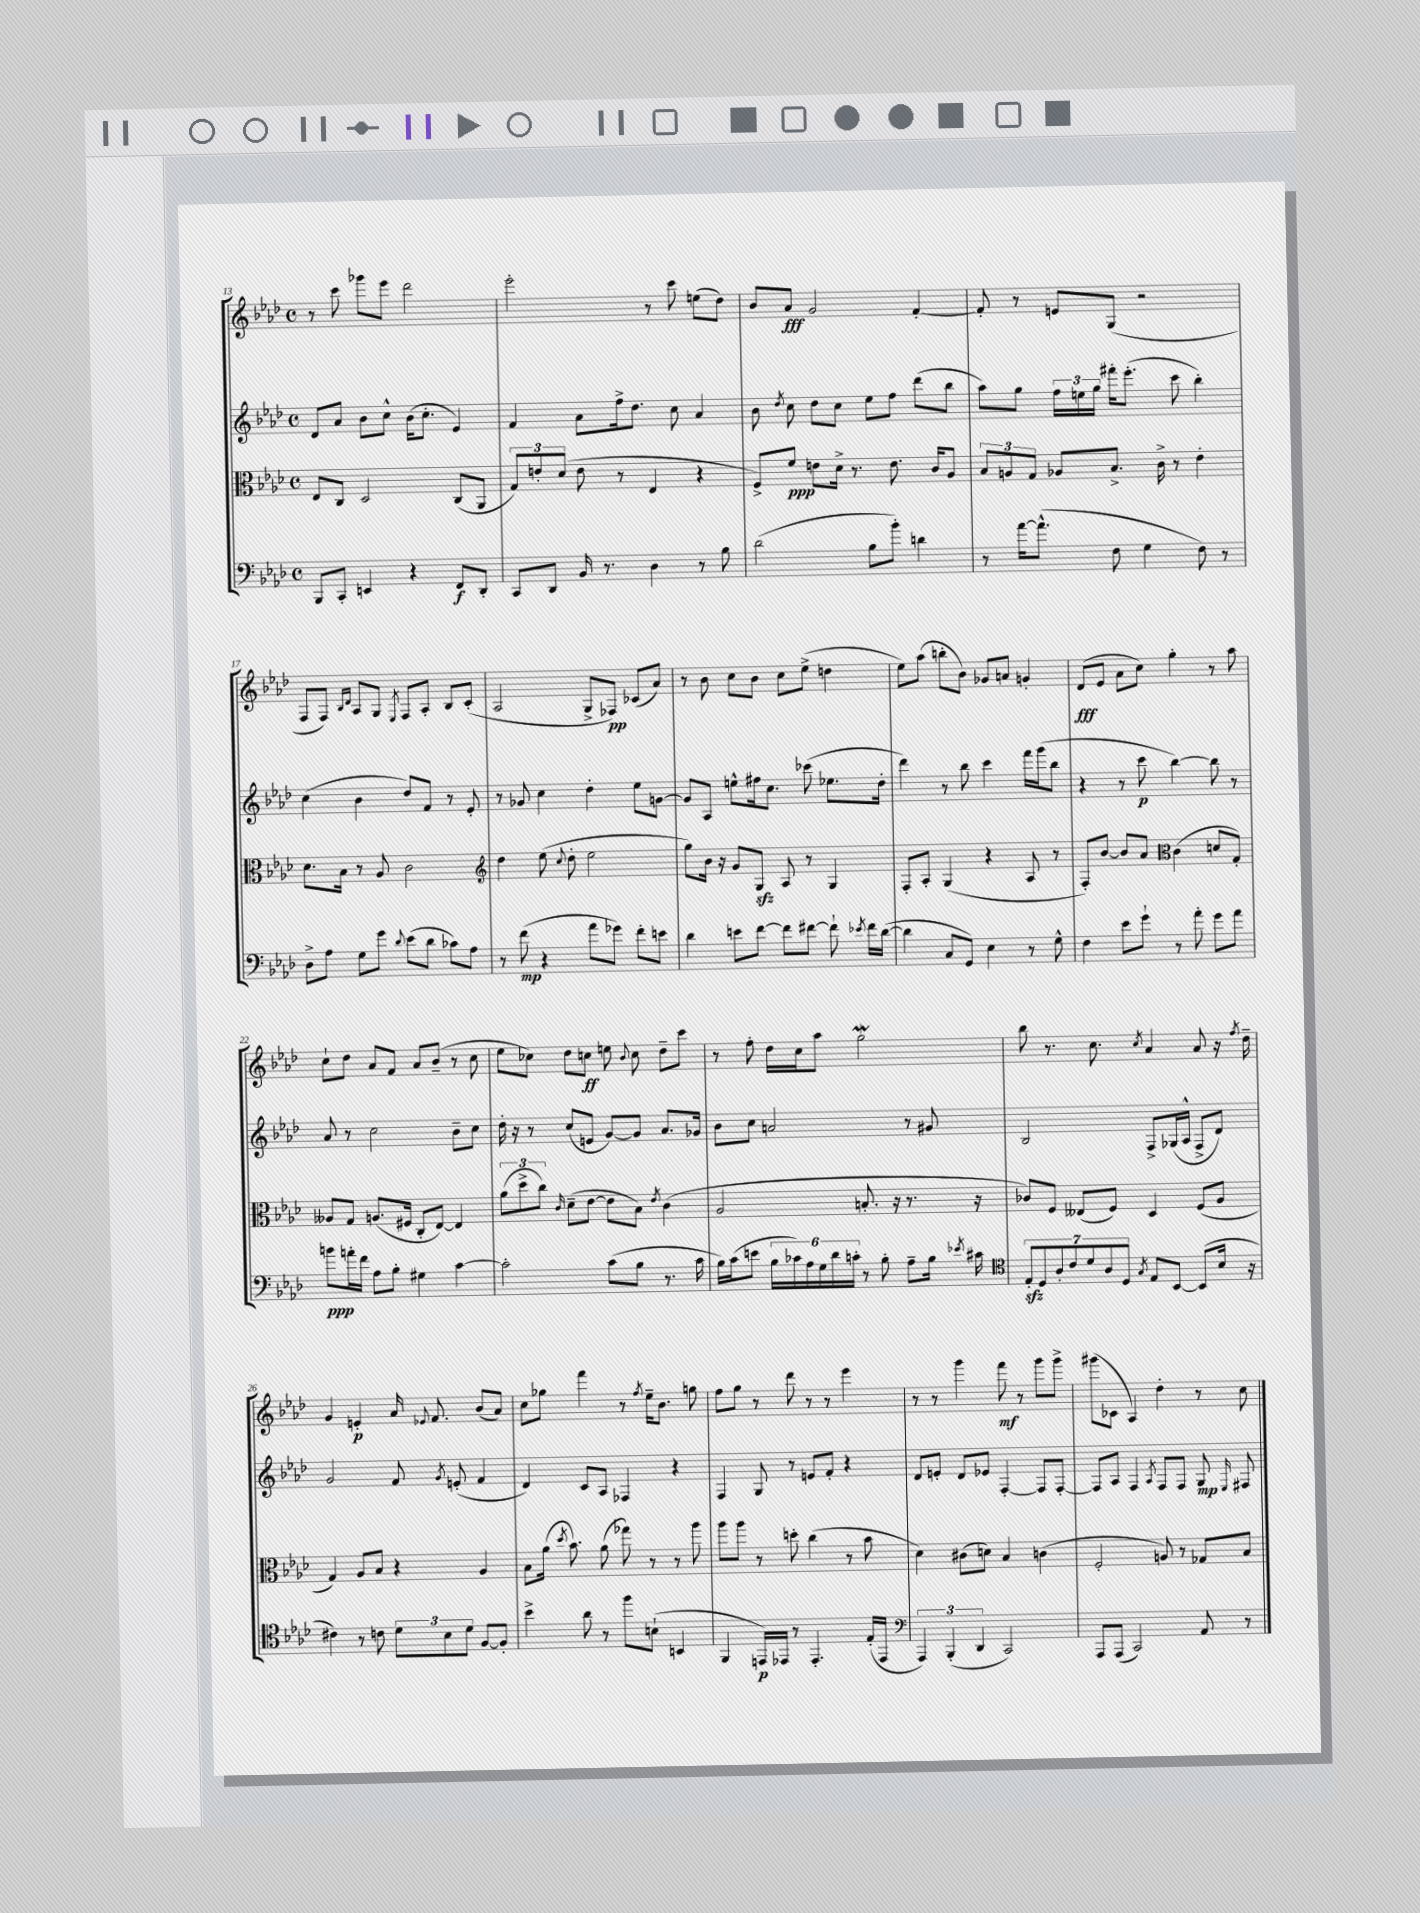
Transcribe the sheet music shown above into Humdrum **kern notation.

**kern	**dynam	**kern	**dynam	**kern	**dynam	**kern	**dynam
*part4	*part4	*part3	*part3	*part2	*part2	*part1	*part1
*staff4	*staff4	*staff3	*staff3	*staff2	*staff2	*staff1	*staff1
*clefF4	*	*clefC3	*	*clefG2	*	*clefG2	*
*k[b-e-a-d-]	*	*k[b-e-a-d-]	*	*k[b-e-a-d-]	*	*k[b-e-a-d-]	*
*M4/4	*	*M4/4	*	*M4/4	*	*M4/4	*
*met(c)	*	*met(c)	*	*met(c)	*	*met(c)	*
=13	=13	=13	=13	=13	=13	=13	=13
8BBB-/L	.	8E-/L	.	8d-/L	.	8r	.
8CC'/J	.	8C/J	.	8a-/J	.	8ccc\	.
4EEn/	.	2D-/	.	8b-\L	.	8ggg-X\L	.
.	.	.	.	8cc^^\J	.	8eee-\J	.
4r	.	.	.	(16b-\KL	.	2ddd-\	.
.	.	.	.	8.cc'\J	.	.	.
8FF/L	f	(8C/L	.	4e-/)	.	.	.
8DD-'/J	.	8AA-/J	.	.	.	.	.
=14	=14	=14	=14	=14	=14	=14	=14
8CC/L	.	12G/L)	.	4f/	.	2eee-'\	.
.	.	12en'/	.	.	.	.	.
8DD-/J	.	.	.	.	.	.	.
.	.	(12d-/J	.	.	.	.	.
16BB-/	.	8e\	.	8a-\L	.	.	.
8.r	.	.	.	.	.	.	.
.	.	8r	.	16ff^\k	.	.	.
.	.	.	.	8.dd-\J	.	.	.
4D-\	.	4E-/	.	.	.	8r	.
.	.	.	.	8cc\	.	8ccc\	.
8r	.	4r	.	4a-/	.	(8een\L	.
8B-\	.	.	.	.	.	8dd-\J)	.
=15	=15	=15	=15	=15	=15	=15	=15
(2d-\	.	8F^/L)	.	8b-\	.	8b-/L	.
.	.	.	.	8qdd-/	.	.	.
.	.	8f/J	ppp	8cc\	.	8a-/J	fff
.	.	8en\L	.	8dd-\L	.	2g/	.
.	.	16d-^\Jk	.	8cc\J	.	.	.
.	.	8.r	.	.	.	.	.
8B-\L	.	.	.	8ee-\L	.	.	.
8b-'\J)	.	8.e\	.	8ff\J	.	.	.
4dn\	.	.	.	(8ddd-\L	.	[4f'/	.
.	.	16c/KL	.	.	.	.	.
.	.	8A-/J	.	8bb-\J	.	.	.
=16	=16	=16	=16	=16	=16	=16	=16
8r	.	12B-/L	.	8aa-\L)	.	8f'/]	.
.	.	12An/	.	.	.	.	.
[16a-\KL	.	.	.	8gg\J	.	8r	.
.	.	12G/J	.	.	.	.	.
(8.a-^^\J]	.	.	.	.	.	.	.
.	.	8A-X/L	.	24ff\LL	.	8en/L	.
.	.	.	.	24een\	.	.	.
.	.	.	.	24gg\JJ	.	.	.
8F\	.	8.B-^/J	.	16fff#X'\KL	.	(8G/J	.
.	.	.	.	(8.eee-'\J	.	.	.
4G\	.	.	.	.	.	2r	.
.	.	16c^\	.	.	.	.	.
.	.	8r	.	8ccc\	.	.	.
8F\)	.	4e-'\	.	4bb-'\)	.	.	.
8r	.	.	.	.	.	.	.
!!LO:LB:g=z
=17	=17	=17	=17	=17	=17	=17	=17
8D-^\L	.	8.d-\L	.	(4cc\	.	8F/L	.
8A-\J	.	.	.	.	.	8F/J)	.
.	.	16B-\Jk	.	.	.	.	.
.	.	.	.	.	.	16qqB-/LL	.
.	.	.	.	.	.	16qqd-/JJ	.
8G\L	.	8r	.	4b-\	.	8A-/L	.
8g\J	.	8A-/	.	.	.	8G/J	.
8qqd-/	.	.	.	.	.	8qE-/	.
(8e-\L	.	2c\	.	8dd-/L)	.	8F/L	.
8d-\J	.	.	.	8f/J	.	8A-'/J	.
8c-X\L)	.	.	.	8r	.	8B-/L	.
8A-\J	.	.	.	8e-'/	.	(8c'/J	.
=18	=18	=18	=18	=18	=18	=18	=18
*	*	*clefG2	*	*	*	*	*
8r	.	4dd-\	.	8r	.	2A-/	.
(8f\	mp	.	.	8g-X/	.	.	.
4r	.	(8ee-\	.	4cc\	.	.	.
.	.	8qqcc/	.	.	.	.	.
.	.	8dd-'\	.	.	.	.	.
8a-\L	.	2ee-\	.	4dd-'\	.	8G^/L	.
8g-X\J)	.	.	.	.	.	8F-X/J)	pp
8f'\L	.	.	.	8ee-\L	.	(8c-X/L	.
8en\J	.	.	.	[8gn\J	.	8a-/J)	.
=19	=19	=19	=19	=19	=19	=19	=19
4d-\	.	8gg\L)	.	8g/L]	.	8r	.
.	.	16b-\Jk	.	8A-/J	.	8b-\	.
.	.	16r	.	.	.	.	.
8en\L	.	8g/L	.	8een^^\L	.	8cc\L	.
[8f\J	.	8Gzz/J	.	16ff#X\k	.	8b-\J	.
.	.	.	.	8.cc\J	.	.	.
8f\L]	.	8A-/	.	.	.	8cc\L	.
[8f#X\J	.	8r	.	(8ccc-X\	.	(8ee-^\J	.
8f#`\]	.	4G/	.	8.ee-X\L	.	4ddn\	.
8qe-X/	.	.	.	.	.	.	.
16f#\LL	.	.	.	.	.	.	.
([16d-\JJ	.	.	.	16dd-'\Jk	.	.	.
=20	=20	=20	=20	=20	=20	=20	=20
4d-\]	.	8F'/L	.	4ddd-\)	.	8ee-\L)	.
.	.	8A-'/J	.	.	.	(8aa-\J	.
8C/L	.	(4G/	.	8r	.	8bbn'\L	.
8GG/J)	.	.	.	8bb-\	.	8b-\J)	.
4E-\	.	4r	.	4ccc\	.	8g-X/L	.
.	.	.	.	.	.	8an/J	.
8r	.	8A-/	.	16fff\LL	.	4gn'/	.
.	.	.	.	(16ggg\J	.	.	.
8G^^\	.	8r	.	8bb-\J	.	.	.
=21	=21	=21	=21	=21	=21	=21	=21
4F\	.	8F'/L)	.	4r	.	(8d-/L	fff
.	.	[8b-/J	.	.	.	8e-/J	.
8e-\L	.	8b-/L]	.	8r	.	8a-\L	.
8g`\J	.	8a-/J	.	8ccc\	p	8cc\J)	.
*	*	*clefC3	*	*	*	*	*
8r	.	(4c\	.	[4bb-\)	.	4gg'\	.
8a-'\	.	.	.	.	.	.	.
8g\L	.	8dn/L	.	8bb-\]	.	8r	.
8a-\J	.	8G'/J)	.	8r	.	8aa-\	.
!!LO:LB:g=z
=22	=22	=22	=22	=22	=22	=22	=22
8bn\L	ppp	8A--X/L	.	8a-/	.	8cc`\L	.
16an'\L	.	8G/J	.	8r	.	8dd-\J	.
16f\JJ	.	.	.	.	.	.	.
8A-\L	.	(8.An/L	.	2cc\	.	8a-/L	.
8B-'\J	.	.	.	.	.	8f/J	.
.	.	16F#X/Jk	.	.	.	.	.
4G#X\	.	8C'/L	.	.	.	8a-/L	.
.	.	[8E-/J)	.	.	.	(8b-~/J	.
[4c\	.	4E-/]	.	8b-~\L	.	8r	.
.	.	.	.	8cc\J	.	8cc\	.
=23	=23	=23	=23	=23	=23	=23	=23
2c'\]	.	(12a-\L	.	16dd-'\	.	8ee-\L	.
.	.	.	.	16r	.	.	.
.	.	12dd-^\	.	.	.	.	.
.	.	.	.	8r	.	8cc-X\J)	.
.	.	12cc\J)	.	.	.	.	.
.	.	16qqc/	.	.	.	.	.
.	.	(8d-~\L	.	(8cc/L	.	8dd-\L	.
.	.	[8e-\J	.	8en/J	.	8ccn\J	ff
(8c\L	.	8e-\L]	.	[8g/L)	.	8een\	.
.	.	.	.	.	.	8qqb-/	.
8B-\J	.	8B-\J)	.	8g/J]	.	8cc\	.
.	.	8qe-/	.	.	.	.	.
8.r	.	(4c\	.	8.a-/L	.	8dd-~\L	.
.	.	.	.	.	.	8ccc\J	.
16c\	.	.	.	16g-X/Jk	.	.	.
=24	=24	=24	=24	=24	=24	=24	=24
16B-\LL)	.	2A-/	.	8b-\L	.	8r	.
(16c\J	.	.	.	.	.	.	.
8en\J	.	.	.	8cc\J	.	8ff'\	.
24B-\LL	.	.	.	2an/	.	16dd-\LL	.
24c-X\)	.	.	.	.	.	.	.
.	.	.	.	.	.	16cc\J	.
24A-\	.	.	.	.	.	.	.
24G\	.	.	.	.	.	8aa-\J	.
24d-\	.	.	.	.	.	.	.
24cn'\JJ	.	.	.	.	.	.	.
8r	.	8.Bn'/	.	.	.	2ggW\	.
8B-'\	.	.	.	.	.	.	.
.	.	16r	.	.	.	.	.
8A-~\L	.	8.r	.	8r	.	.	.
16B-\Jk	.	.	.	8g#X/	.	.	.
8qe-X/	.	.	.	.	.	.	.
16c#X\	.	16r	.	.	.	.	.
=25	=25	=25	=25	=25	=25	=25	=25
*clefC4	*	*	*	*	*	*	*
14E-zz'/L	.	8c-X/L)	.	2B-/	.	8bb-\	.
14D-/	.	.	.	.	.	.	.
.	.	8F/J	.	.	.	8.r	.
14A-'/	.	.	.	.	.	.	.
14c/	.	.	.	.	.	.	.
.	.	(8E--X/L	.	.	.	.	.
14d-/	.	.	.	.	.	.	.
.	.	.	.	.	.	8.cc\	.
14A-/	.	.	.	.	.	.	.
.	.	8F/J)	.	.	.	.	.
14D-/J	.	.	.	.	.	.	.
8qG/	.	.	.	.	.	8qcc/	.
8E-/L	.	4D-/	.	8F^/L	.	4a-/	.
[8BB-/J	.	.	.	(16G-X/L	.	.	.
.	.	.	.	16A-^^/JJ	.	.	.
(8BB-/L]	.	(8F/L	.	8F^/L	.	8a-/	.
16B-/Jk	.	8A-/J	.	8d-/J)	.	16r	.
.	.	.	.	.	.	8qff/	.
16r	.	.	.	.	.	16dd-~\	.
!!LO:LB:g=z
=26	=26	=26	=26	=26	=26	=26	=26
4c#X\)	.	4G/)	.	2g/	.	4g/	.
8r	.	8A-/L	.	.	.	4en'/	p
8cn\	.	8B-/J	.	.	.	.	.
12d-\L	.	4r	.	8f/	.	16a-/	.
.	.	.	.	.	.	8qqe-X/	.
.	.	.	.	.	.	8.f/	.
12B-\	.	.	.	.	.	.	.
.	.	.	.	8qg/	.	.	.
.	.	.	.	(8en'/	.	.	.
12d-\J	.	.	.	.	.	.	.
[8F/L	.	4A-/	.	4f/	.	(8b-/L	.
8F'/J]	.	.	.	.	.	8a-/J)	.
=27	=27	=27	=27	=27	=27	=27	=27
4b-^\	.	8B-\L	.	4d-/)	.	8cc\L	.
.	.	(16a-\Jk	.	.	.	8gg-X\J	.
.	.	8qdd-/	.	.	.	.	.
.	.	8.b-\)	.	.	.	.	.
8a-\	.	.	.	8c/L	.	4fff\	.
8r	.	(8a-\	.	8A-/J	.	.	.
8ff\L	.	8gg-X\)	.	4F-X/	.	8r	.
.	.	.	.	.	.	8qff/	.
(8Bn`\J	.	8r	.	.	.	16ee-~\KL	.
.	.	.	.	.	.	8.b-\J	.
4BBn/	.	8r	.	4r	.	.	.
.	.	8aa-\	.	.	.	8ggn\	.
=28	=28	=28	=28	=28	=28	=28	=28
4FF/	.	8aa-\L	.	4F/	.	8ff\L	.
.	.	8aa-\J	.	.	.	8gg\J	.
16EEn/LL)	p	8r	.	8G/	.	8r	.
16EE-X/JJ	.	.	.	.	.	.	.
8r	.	8ddn'\	.	8r	.	8ddd-\	.
4.EE-'/	.	(4cc\	.	8en/L	.	8r	.
.	.	.	.	8f'/J	.	8r	.
.	.	8r	.	4r	.	4eee-\	.
(16E-'/LL	.	8b-\	.	.	.	.	.
16EE-/JJ	.	.	.	.	.	.	.
=29	=29	=29	=29	=29	=29	=29	=29
*clefF4	*	*	*	*	*	*	*
6AAA-/)	.	4d-\)	.	8d-/L	.	8r	.
.	.	.	.	8en'/J	.	8r	.
(6BBB-'/	.	.	.	.	.	.	.
.	.	(8c#X\L	.	8d-/L	.	4ggg\	.
6DD-/	.	.	.	.	.	.	.
.	.	8dn\J)	.	8e-X/J	.	.	.
2CC/)	.	4B-/	.	[4F'/	.	8fff\	mf
.	.	.	.	.	.	8r	.
.	.	(4cn\	.	8F/L]	.	8ggg\L	.
.	.	.	.	[8F'/J	.	8ggg^\J	.
=30	=30	=30	=30	=30	=30	=30	=30
8AAA-/L	.	2F'/	.	8F/L]	.	(8ggg#X\L	.
(8AAA-/J	.	.	.	8A-/J	.	8c-X\J	.
2CC/)	.	.	.	4F/	.	4A-/)	.
.	.	.	.	8qA-/	.	.	.
.	.	8An/)	.	8F/L	.	4dd-'\	.
.	.	8r	.	8F/J	.	.	.
8AA-/	.	8G-X/L	.	8G/	mp	8r	.
.	.	.	.	16qqE-/	.	.	.
8r	.	8B-/J	.	8F#X/	.	8cc\	.
==	==	==	==	==	==	==	==
*-	*-	*-	*-	*-	*-	*-	*-
